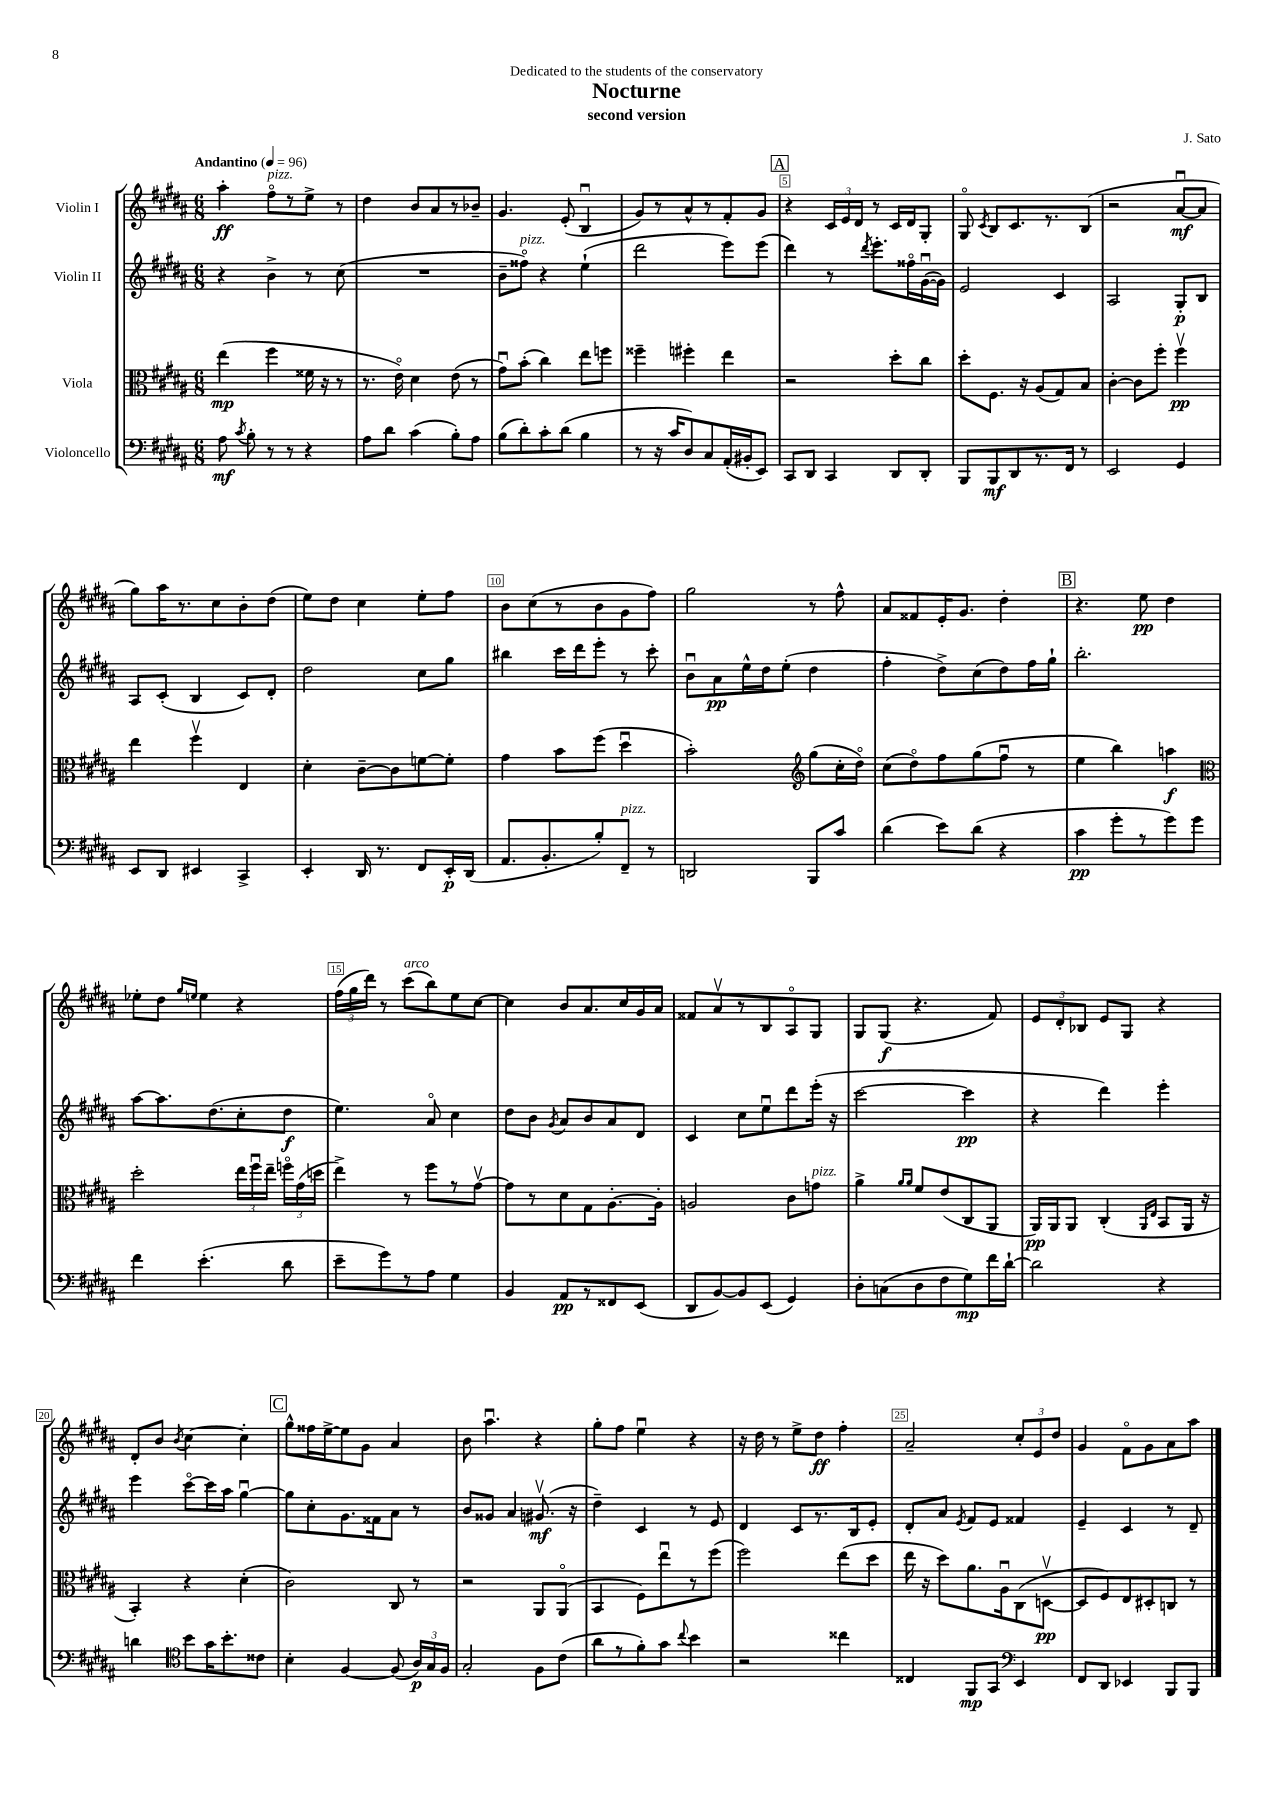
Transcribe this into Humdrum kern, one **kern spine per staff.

**kern	**kern	**kern	**kern
*staff4	*staff3	*staff2	*staff1
*clefF4	*clefC3	*clefG2	*clefG2
*k[f#c#g#d#a#]	*k[f#c#g#d#a#]	*k[f#c#g#d#a#]	*k[f#c#g#d#a#]
*M6/8	*M6/8	*M6/8	*M6/8
*MM96	*MM96	*MM96	*MM96
8A#	(4ee	4r	4aa#'
8qc#	.	.	.
8B'	.	.	.
8r	4ff#	4b^	8ff#o
8r	.	.	8r
4r	16f##	8r	8ee^
.	16r	.	.
.	8r	(8cc#	8r
=	=	=	=
8A#	8.r	2.r	4dd#
8d#	.	.	.
.	16eo)	.	.
(4c#	4d#	.	8b
.	.	.	8a#
8B')	(8e	.	8r
8A#	8r	.	8b-~
=	=	=	=
(8B	8g#u)	8b~	4.g#
8d#')	(8b'	8ff##o)	.
8c#'	4cc#)	4r	.
(8d#	.	.	(8e'
4B	8ee	(4ee`	4Bu
.	8ff	.	.
=	=	=	=
8r	4ff##~	2ddd#	8g#)
16r	.	.	8r
16c#	.	.	.
8D#)	4ff#'	.	8a#^^
8C#	.	.	8r
(16AA#'	4ee	8eee)	8f#'
16BB#'	.	.	.
8EE)	.	(8eee	8g#
=	=	=	=
8CC#	2r	4ddd#)	4r
8DD#	.	.	.
4CC#	.	8r	24c#
.	.	.	24e
.	.	.	24d#
.	.	8qddd#	.
.	.	8.eee'	8r
8DD#	8dd#'	.	16c#
.	.	16ff##o	16d#
8DD#'	8cc#	([16g#u	8G#'
.	.	16g#])	.
=	=	=	=
8BBB	8dd#'	2e	8G#o
.	.	.	8qc#
8BBB	8.F#	.	8B
8DD#	.	.	8.c#
.	16r	.	.
8.r	(8A#	.	.
.	.	.	8.r
.	8G#)	4c#	.
16FF#	.	.	.
8r	8B	.	(8B
=	=	=	=
2EE	[4c#'	2A#	2r
.	8c#]	.	.
.	8ff#'	.	.
4GG#	4ff#v	8G#'	[8a#u
.	.	8B	8a#]
=	=	=	=
8EE	4ee	8A#	8gg#)
8DD#	.	(8c#'	16aa#
.	.	.	8.r
4EE#	4ff#v	4B	.
.	.	.	8cc#
4CC#^	4E	8c#)	8b'
.	.	8d#'	(8dd#
=	=	=	=
4EE'	4d#'	2dd#	8ee)
.	.	.	8dd#
16DD#	[8c#~	.	4cc#
8.r	.	.	.
.	8c#]	.	.
8FF#	[8f	8cc#	8ee'
16EE'	8f']	8gg#	8ff#
(16DD#	.	.	.
=	=	=	=
8.AA#	4g#	4bb#	8b
.	.	.	(8cc#
8.BB'	.	.	.
.	8b	16ccc#	8r
.	.	16ddd#	.
8B')	(8ff#	8eee'	8b
8FF#~	4dd#u	8r	8g#
8r	.	8ccc#'	8ff#)
=	=	=	=
2DD	2b')	8bu	2gg#
.	.	8a#	.
.	.	16ee^^	.
.	.	16dd#	.
.	.	(8ee'	.
*	*clefG2	*	*
8BBB	(8gg#	4dd#	8r
8c#	16cc#'	.	8ff#^^
.	16dd#o)	.	.
=	=	=	=
(4d#	(8cc#	4ff#'	8a#
.	8dd#o)	.	8f##
8e)	8ff#	8dd#^)	16e'
.	.	.	8.g#
(8d#	(8gg#	(8cc#	.
4r	8ff#u	8dd#)	4dd#'
.	8r	16ff#	.
.	.	16gg#`	.
=	=	=	=
4c#	4ee	2.bb'	4.r
8g#'	4bb)	.	.
8r	.	.	8ee
8g#)	4aa	.	4dd#
8g#	.	.	.
=	=	=	=
*	*clefC3	*	*
4f#	2dd#'	[8aa#	8ee-'
.	.	8.aa#]	8dd#
.	.	.	16qqgg#
.	.	.	16qqee
(4.e'	.	.	4ee
.	.	(8.dd#	.
.	24ee	8cc#'	4r
.	24ff#u	.	.
.	24ee~	.	.
8d#	24ffo	8dd#	.
.	(24g#	.	.
.	24dd	.	.
=	=	=	=
8e~	4ee^)	4.ee)	(24ff#
.	.	.	24gg#
.	.	.	24ddd#)
8g#)	.	.	8r
8r	8r	.	(8ccc#
8A#	8ff#	8a#o	8bb)
4G#	8r	4cc#	8ee
.	[8g#v	.	[8cc#
=	=	=	=
4BB	8g#]	8dd#	4cc#]
.	8r	8b	.
.	.	8qg#	.
8AA#	8d#	8a#	8b
8r	8G#	8b	8.a#
8FF##	[8.A#'	8a#	.
.	.	.	16cc#
(8EE	.	8d#	16g#
.	16A#']	.	16a#
=	=	=	=
8DD#	2A	4c#	8f##
[8BB)	.	.	8a#v
8BB]	.	8cc#	8r
(8EE	.	8eeu	8B
4GG#)	8c#	8ddd#	8A#o
.	8g	(16eee'	8G#
.	.	16r	.
=	=	=	=
8D#'	4a#^	[2ccc#	8G#
(8C	.	.	(8G#
.	16qqa#	.	.
.	16qqa#	.	.
8D#	8f#	.	4.r
8F#	(8e	.	.
8G#)	8C#	4ccc#]	.
16f#	8AA#	.	8f#)
[16d#`	.	.	.
=	=	=	=
2d#]	16AA#)	4r	12e
.	16AA#	.	.
.	.	.	12d#'
.	8AA#	.	.
.	.	.	12B-
.	(4C#'	4ddd#)	8e
.	.	.	8G#
.	16qqAA#	.	.
.	16qqE	.	.
4r	8BB	4eee'	4r
.	16AA#	.	.
.	16r	.	.
=	=	=	=
4d	4BB')	4eee	8d#'
.	.	.	8b
*clefC4	*	*	*
.	.	.	8qb
8b	4r	[8ccc#o	[4cc#
16g#	.	16ccc#]	.
8.b'	.	16aa#	.
.	(4d#'	[4gg#u	4cc#']
8c##	.	.	.
=	=	=	=
4B'	2c#)	8gg#]	8gg#^^
.	.	8cc#'	16ff##
.	.	.	[16ee^
[4F#	.	8.g#	8ee]
.	.	.	8g#
.	.	16f##	.
(8F#]	8C#	8a#	4a#
24A#)	8r	8r	.
24G#	.	.	.
24F#	.	.	.
=	=	=	=
2G#'	2r	8b	8b
.	.	8g##	4.aa#u
.	.	4a#	.
8F#	8AA#	(8.g#v	4r
(8c#	(8AA#o	.	.
.	.	16r	.
=	=	=	=
8a#	4BB	4dd#~)	8gg#'
8r	.	.	8ff#
8f#')	8F#)	4c#	4eeu
8g#	8eeu	.	.
8qqcc#	.	.	.
4b	8r	8r	4r
.	(8ff#	8e	.
=	=	=	=
2r	2ff#)	4d#	16r
.	.	.	16dd#
.	.	.	8r
.	.	8c#	8ee^
.	.	8.r	8dd#
4cc##	(8ee	.	4ff#'
.	.	16B	.
.	8dd#	8e'	.
=	=	=	=
4C##	16ee	8d#'	2a#~
.	16r	.	.
.	8dd#)	8a#	.
.	.	8qe	.
8FF#	8.a#	8f#	.
8GG#	.	8e	.
.	16A#u	.	.
*clefF4	*	*	*
4EE	(8C#	4f##	12cc#'
.	.	.	12e
.	[8Dv	.	.
.	.	.	12dd#
=	=	=	=
8FF#	8D]	4e~	4g#
8DD#	8F#)	.	.
4EE-	8E	4c#	8f#o
.	8D#'	.	8g#
8BBB	8C	8r	8a#
8BBB	8r	8d#~	8aa#
==	==	==	==
*-	*-	*-	*-
